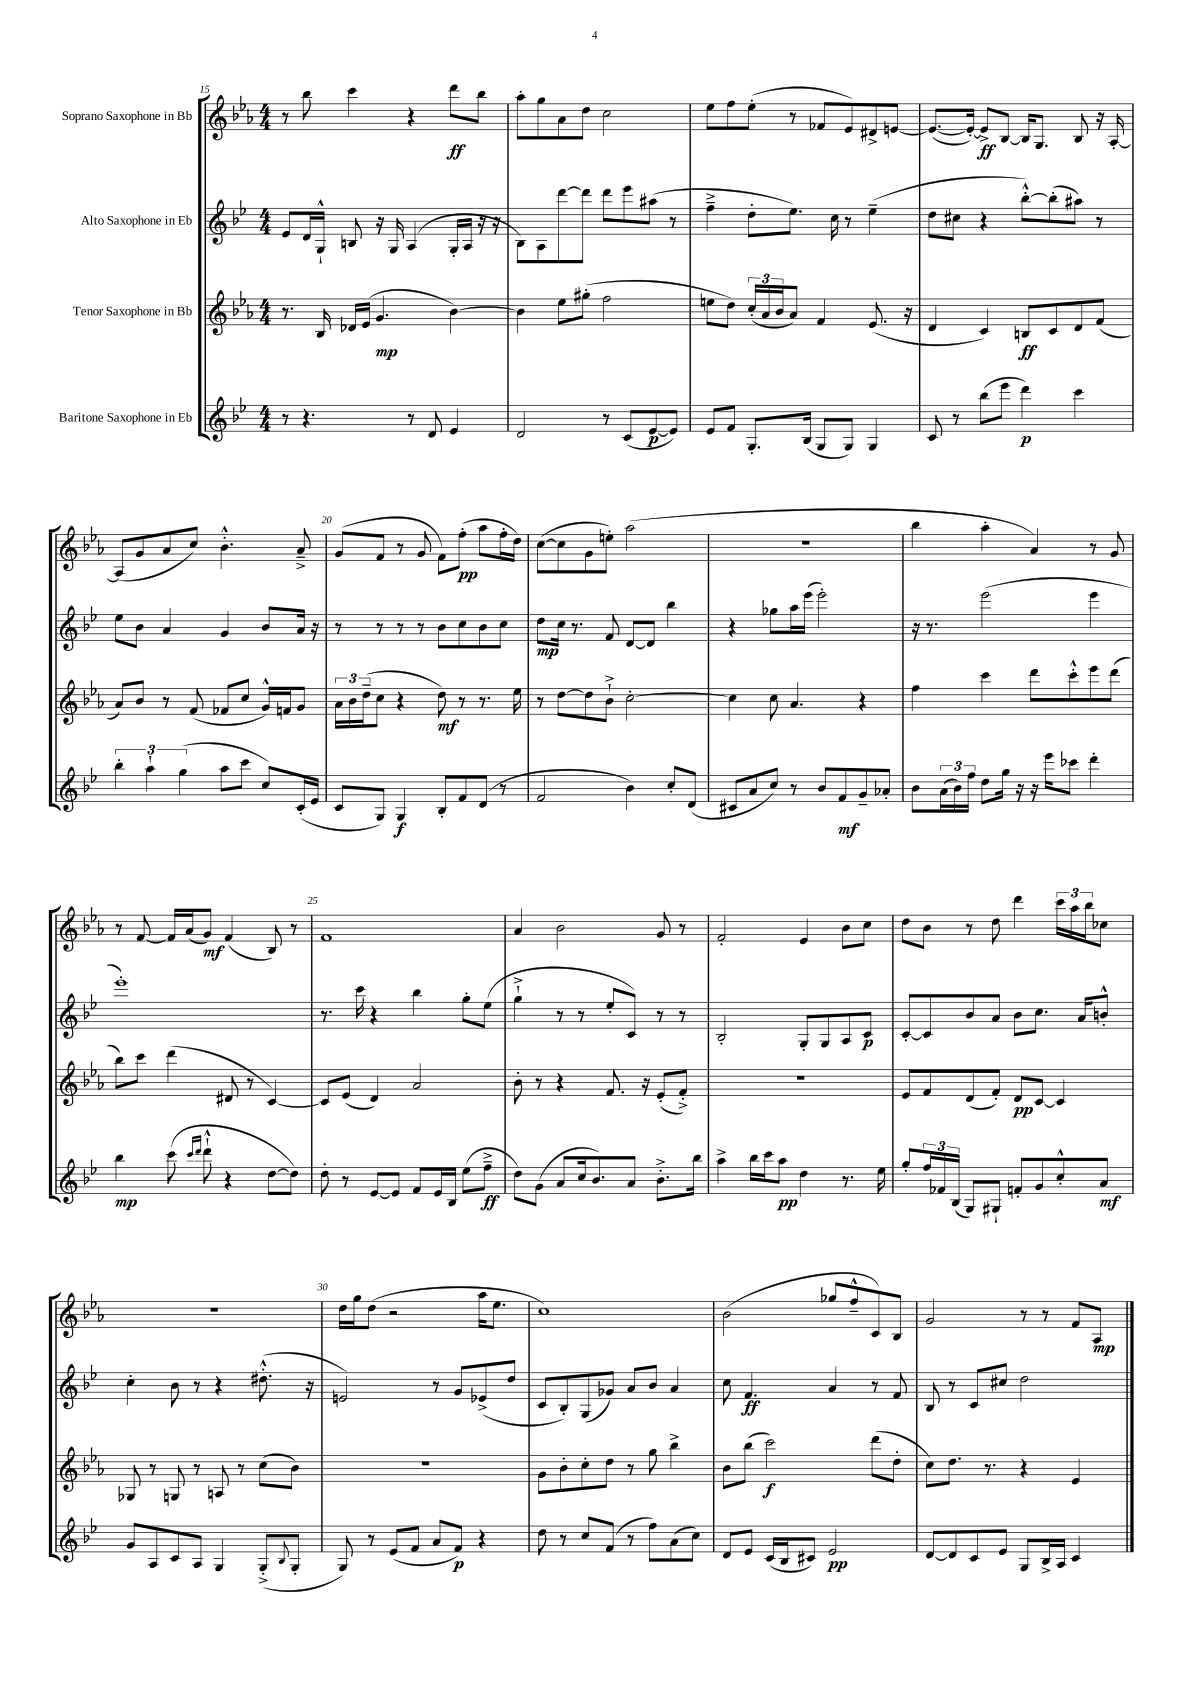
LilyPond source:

<<
\new StaffGroup <<
\new Staff = "s0" \with { instrumentName = "Soprano Saxophone in Bb" } {
    \clef treble \key ees \major \numericTimeSignature \time 4/4
    r8 bes''8 c'''4 r4 d'''8\ff bes''8 |
    aes''8-. g''8 aes'8 d''8 c''2 |
    ees''8 f''8 ees''8-.( r8 fes'8 ees'8) dis'8-> e'8~ |
    e'8.~( e'16~-.) e'8->\ff bes8~ bes16 g8. bes8 r16 aes16~-. |
    aes8( g'8 aes'8 c''8) bes'4.-.-^ aes'8---> |
    g'8( f'8 r8 g'8 f'8) f''8-.\pp( aes''8 f''16-. d''16) |
    c''8~( c''8 g'8 e''8-.) aes''2( |
    R1 |
    bes''4 aes''4-. aes'4) r8 g'8 |
    r8 f'8~ f'16 aes'16( g'8\mf) f'4( bes8) r8 |
    f'1 |
    aes'4 bes'2 g'8 r8 |
    f'2-. ees'4 bes'8 c''8 |
    d''8 bes'8 r8 d''8 d'''4 \tuplet 3/2 { c'''16 aes''16 bes''16 } ces''8 |
    R1 |
    d''16 g''16 d''8( r2 aes''16 ees''8. |
    c''1) |
    bes'2( ges''8 f''8---^ c'8) bes8 |
    g'2 r8 r8 f'8 aes8\mp \bar "|." |
}
\new Staff = "s1" \with { instrumentName = "Alto Saxophone in Eb" } {
    \clef treble \key bes \major \numericTimeSignature \time 4/4
    ees'8 d'16 g16-!-^ b8 r16 g16 a4( g16-. a16 r16 r16 |
    bes8) a8 d'''8~ d'''8 d'''8 ees'''8 ais''8( r8 |
    f''4---> d''8-. ees''8.) c''16 r8 ees''4--( |
    d''8 cis''8 r4 bes''8~-.-^) bes''8-.( ais''8) r8 |
    ees''8 bes'8 a'4 g'4 bes'8 a'16 r16 |
    r8 r8 r8 r8 bes'8 c''8 bes'8 c''8 |
    d''8\mp c''16 r8. f'8 d'8~ d'8 bes''4 |
    r4 ges''8 a''16 ees'''16( ees'''2-.) |
    r16 r8. ees'''2( ees'''4 |
    ees'''1-.) |
    r8. c'''16 r4 bes''4 g''8-. ees''8( |
    g''4-!-> r8 r8 ees''8-. c'8) r8 r8 |
    bes2-. g8-. g8 a8 c'8\p |
    c'8~-. c'8 bes'8 a'8 bes'8 c''8. a'16 b'8-.-^ |
    c''4-. bes'8 r8 r4 dis''8.-.-^( r16 |
    e'2) r8 g'8 ees'8->( d''8 |
    c'8 bes8-.) g8( ges'8) a'8 bes'8 a'4 |
    c''8 f'4.\ff a'4 r8 f'8 |
    bes8 r8 c'8 cis''8 d''2 \bar "|." |
}
\new Staff = "s2" \with { instrumentName = "Tenor Saxophone in Bb" } {
    \clef treble \key ees \major \numericTimeSignature \time 4/4
    r8. bes16 des'16 ees'16( g'4.\mp bes'4~) |
    bes'4 ees''8 gis''8-.( f''2 |
    e''8 d''8) \tuplet 3/2 { c''16-.( aes'16 bes'16 } aes'8) f'4 ees'8.( r16 |
    d'4 c'4) b8\ff c'8 d'8 f'8( |
    aes'8) bes'8 r8 f'8( fes'8 c''8 g'16-^) f'16 g'8 |
    \tuplet 3/2 { aes'16 bes'16 d''16--( } c''8 r4 d''8\mf) r8 r8. ees''16 |
    r8 d''8~ d''8 bes'8-!-> c''2~-. |
    c''4 c''8 aes'4. r4 |
    f''4 c'''4 d'''8 c'''8-.-^ ees'''8 d'''8( |
    bes''8) c'''8 d'''4( dis'8 r8 c'4~) |
    c'8 ees'8( d'4) aes'2 |
    bes'8-. r8 r4 f'8. r16 ees'8-.( f'8-.->) |
    R1 |
    ees'8 f'8 d'8( f'8-.) d'8\pp c'8~ c'4 |
    ges8 r8 g8 r8 a8 r8 c''8( bes'8) |
    R1 |
    g'8 bes'8-. c''8-. d''8 r8 g''8 bes''4-> |
    bes'8 bes''8( c'''2\f) d'''8( d''8-. |
    c''8) d''8. r8. r4 ees'4 \bar "|." |
}
\new Staff = "s3" \with { instrumentName = "Baritone Saxophone in Eb" } {
    \clef treble \key bes \major \numericTimeSignature \time 4/4
    r8 r4. r8 d'8 ees'4 |
    d'2 r8 c'8( ees'8~\p ees'8) |
    ees'8 f'8 g8.-. bes16( g8 g8) g4 |
    c'8 r8 bes''8( ees'''8 d'''4\p) c'''4 |
    \tuplet 3/2 { bes''4-. a''4-! g''4( } a''8 c'''8 c''8) c'16-.( ees'16 |
    c'8 g8) g4\f bes8-. f'8 d'8( r8 |
    f'2 bes'4) c''8-. d'8( |
    cis'8 a'8 c''8) r8 bes'8 f'8\mf g'8-- aes'8-. |
    bes'8 \tuplet 3/2 { a'16( bes'16) f''16 } d''8 g''16 r16 r16 ees'''16 ces'''8 d'''4-. |
    bes''4\mp c'''8( \grace { c'''16 d'''16 } d'''8-!-^ r4 d''8~ d''8) |
    d''8-. r8 ees'8~ ees'8 f'8 ees'16 bes16 ees''8( f''8--->\ff |
    d''8) g'8( a'8 c''16 bes'8.) a'8 bes'8.-.-> bes''16 |
    a''4-> bes''16 c'''16 a''8\pp d''4 r8. ees''16 |
    g''8-. \tuplet 3/2 { f''16 fes'16 bes16( } g8) gis8-! f'8-. g'8 c''8-.-^ a'8\mf |
    g'8 a8 c'8 a8 g4 g8-.->( \appoggiatura { bes8 } g8-. |
    g8) r8 ees'8( f'8 a'8 f'8\p) r4 |
    d''8 r8 c''8 f'8( r8 f''8) a'8( c''8) |
    d'8 ees'8 c'16( bes16 cis'8) ees'2\pp |
    d'8~ d'8 c'8 ees'8 g8 bes16-> a16 c'4 \bar "|." |
}
>>
>>
\layout { \context { \Score currentBarNumber = #15 \override BarNumber.break-visibility = ##(#f #t #t) barNumberVisibility = #(every-nth-bar-number-visible 5) } }
